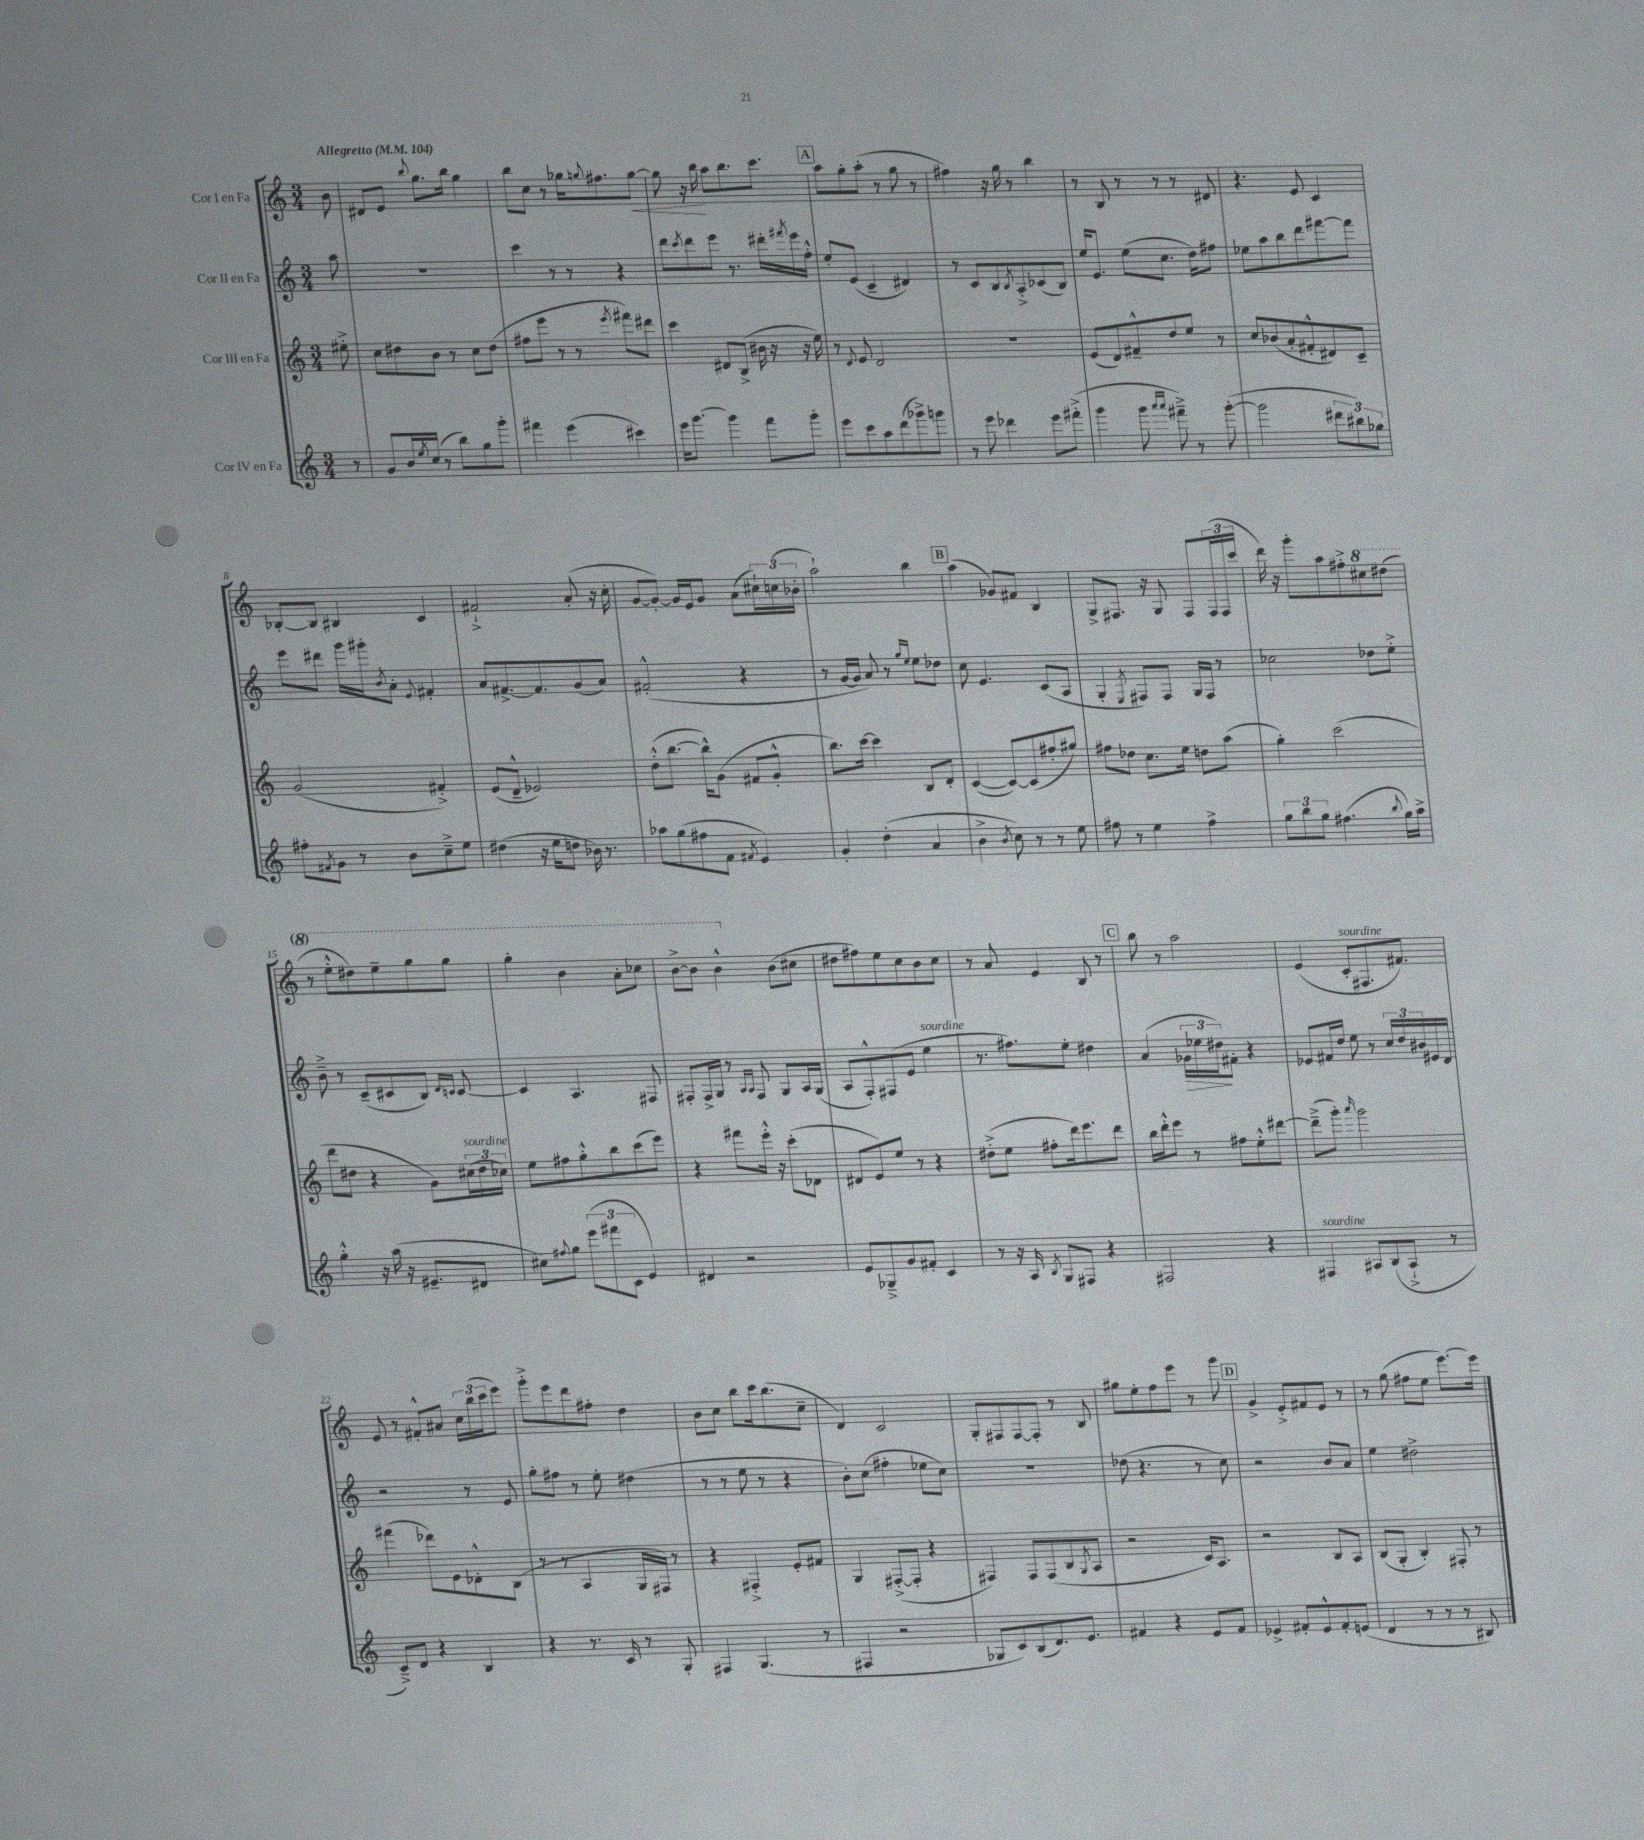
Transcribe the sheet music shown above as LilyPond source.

<<
\new StaffGroup <<
\new Staff = "s0" \with { instrumentName = "Cor I en Fa" } {
    \clef treble \key c \major \numericTimeSignature \time 3/4 \partial 8 \tempo "Allegretto" 4 = 104
    b'8 |
    dis'8 e'8 \appoggiatura { b''8 } g''8. b''16 g''4 |
    b''8 c''8 r8 ges''16 \appoggiatura { g''8 } fis''8. g''8~\< |
    g''8 r16 b''16\! a''8 b''8. c'''8. |
    \mark \markup { \box "A" } a''8 g''8-. a''8-.( r8 g''8 r8 |
    fis''4) r16 g''16 r8 b''4 |
    r8 b8 r8 r8 r8 dis'8 |
    r4. e'8 c'4 |
    bes8~-. bes8 bis4 c'4 |
    fis'2-!-> a'8-.( r16 c''16-. |
    g'8~ g'8~-.) g'16 e'16 g'8 a'8( \tuplet 3/2 { cis''16-!) c''16( bes'16-. } |
    a''2-!) b''4 |
    \mark \markup { \box "B" } a''4( ges'8) fis'8 b4 |
    g8-> fis8. r16 g8 fis8 \tuplet 3/2 { fis16( fis16 c'''16 } |
    d'''16) r16 g'''8-. a''8 fis''8-.-> \ottava #1 cis'''8 dis'''8( |
    r8 e'''8-.-^ dis'''8) e'''8-- g'''8 g'''8 |
    g'''4-. b''4 a''8-. ces'''8 |
    b''8~-> b''8 b''4-^ \ottava #0 b'8( cis''8 |
    dis''8 fis''8) e''8 c''8 b'8 c''8 |
    r8 a'8 e'4 b8 r8 |
    \mark \markup { \box "C" } b''8 r8 a''2 |
    e'4( c'8-.^\markup { \italic "sourdine" } fis8. fis'8.) |
    e'8 r8 fis'8-.-^ ais'8 \tuplet 3/2 { c''16 b''16( c'''16 } e'''8) |
    g'''8-.-> e'''8 d'''8 fis''8-. d''4 |
    b'8 c''8 b''8 c'''16 b''8.( c''8-- |
    d'4) c'2 |
    g8-. fis8 fis8~ fis8-. r8 b8 |
    gis''8 e''8-. f''8 e'''8 r8 g'''8 |
    \mark \markup { \box "D" } g'4-> e'8-.-> fis'8 e'8 r8 |
    r8 g''8( fis''8 e''8 e'''8.~) e'''16 \bar "|." |
}
\new Staff = "s1" \with { instrumentName = "Cor II en Fa" } {
    \clef treble \key c \major \numericTimeSignature \time 3/4 \partial 8
    a''8 |
    R2. |
    c'''4 r8 r8 r4 |
    d'''8 \acciaccatura { c'''8 } d'''8 e'''8 r8. dis'''16-. \acciaccatura { fis'''8 } e'''16 f''16-.-^ |
    \mark \markup { \box "A" } e''8-. e'8( c'4-- dis'4) |
    r8 c'8 b8 \acciaccatura { b8 } a8-.-> ces'8( b8) |
    e''16 e'8. e''8( c''8. d''16) fis''8 |
    ees''8 a''8 b''8 d'''8 fis'''8~ fis'''8 |
    e'''8 dis'''8 g'''16 gis'''16-. \acciaccatura { b'8 } a'8-. \appoggiatura { e'8 } fis'4-. |
    a'8 fis'8.~-> fis'8. g'8( a'8) |
    fis'2-.-^( r4 |
    r8 g'16~ g'16 a'8) r8 \grace { g''16 e''16 } e''8 des''8 |
    \mark \markup { \box "B" } c''8 e'4. c'8( a8 |
    g4-. \acciaccatura { e8 } fis8) fis8 g16 fis16 r8 |
    ces''2 des''8 e''8-.-> |
    b'8---> r8 c'8--( cis'8 b8) \grace { d'16 c'16 } c'8~ |
    c'4 a4. fis8 |
    fis8-. fis16-> g16 r8 \grace { a16 a16 } fis8 g8 a16 g16( |
    a8 f8-.-^) fis8( e'8 e''4^\markup { \italic "sourdine" } |
    r8. fis''8.) e''8-. dis''4 |
    \mark \markup { \box "C" } a'4( \tuplet 3/2 { ges'16\> ees''16 dis''16\!) } fis'8-. r4 |
    ees'8 fis'16 d''16 e''8 r8 \tuplet 3/2 { c''16 d''16 bis'16 } eis'16 d'16 |
    r2 r8 e'8 |
    g''8-. fis''8 r8 e''8-. dis''4( |
    r8 r8 e''8 r8 r4 |
    b'8-.) c''8( fis''4-. ees''8 c''8) |
    R2. |
    des''8( r4. r8 c''8) |
    \mark \markup { \box "D" } r2 b'8 a'8 |
    e''4 dis''2-> \bar "|." |
}
\new Staff = "s2" \with { instrumentName = "Cor III en Fa" } {
    \clef treble \key c \major \numericTimeSignature \time 3/4 \partial 8
    eis''8-.-> |
    c''8 dis''8 b'8 r8 c''8 dis''8( |
    fis''8 e'''8 r8 r8 \acciaccatura { e'''8 } fis'''8) dis'''8 |
    c'''4 dis'8 b8->( bis'16 r16 r16 e''16) |
    \mark \markup { \box "A" } r8 \appoggiatura { d'8 } e'8 d'2 |
    R2. |
    e'8( d'8) fis'8---^ d''8 e''8 r8 |
    c''8 bes'8( a'8-. fis'8-.-^ dis'8) c'8-- |
    g'2( fis'4-.->) |
    e'8( d'8---^ ees'2) |
    d''8-.-^( b''8.~ b''16-^) g'8( fis'8 g'8-.-^ |
    b''8.) c'''16~ c'''4 b8 d'8-. |
    \mark \markup { \box "B" } c'4~( c'8~) c'8( fis''8-. gis''8) |
    fis''8 des''8 c''8. e''16 d''8 a''8( |
    g''4-.) c'''2( |
    d'''8 dis''8 r4 g'8) \tuplet 3/2 { cis''16^\markup { \italic "sourdine" }( dis''16 ces''16) } |
    e''8 fis''8 g''8-.-^ b''8 c'''8( e'''8) |
    r4 fis'''8 e'''16-.-^ r16 c'''8-.( des'8 |
    dis'8 e'8) e''8 r8 r4 |
    dis''8-.->( e''8 fis''8-. d'''16) e'''8. d'''8 |
    \mark \markup { \box "C" } b''16 d'''16-.-^ e'''8 r8 fis''8 e''8-.-^ dis'''8~ |
    dis'''8--->( g'''8-.) \grace { a'''16 } g'''2 |
    fis'''4( des'''8) e'8 des'8-.-^ b8( |
    r8 r8 a4 g16 fis16) r8 |
    r4 fis4-.-> e'8-. fis'8 |
    g4 fis8~-.->( fis8-. r4 |
    fis4) fis8 fis8( b8 \acciaccatura { g8 } a8 |
    r2 c'16) a8. |
    \mark \markup { \box "D" } r2 b8 a8 |
    b8( g8-. b4-.) fis8-. r8 \bar "|." |
}
\new Staff = "s3" \with { instrumentName = "Cor IV en Fa" } {
    \clef treble \key c \major \numericTimeSignature \time 3/4 \partial 8
    r8 |
    g'8 b'16 \acciaccatura { e''8 } c''16( r8 b''8) g''8 g'''8-. |
    fis'''4 e'''4( cis'''4) |
    e'''16 g'''8.~ g'''4 f'''8 g'''8-. |
    \mark \markup { \box "A" } e'''8 c'''8 a''8 d'''8( ges'''8->) g'''8 |
    r8 e'''8 des'''4 e'''8 fis'''8-.->( |
    g'''4 g'''8 \grace { a'''16 a'''16 } fis'''8--->) r8 g'''8~-.( |
    g'''2 \tuplet 3/2 { dis'''8 bis''8) ges''8 } |
    fis''8-. \acciaccatura { fis'8 } g'8 r8 b'8 c''8---> e''8 |
    dis''4( r16 e''16 d''8 bes'16) r8. |
    aes''8 g''8( fis''8 f'8 \acciaccatura { fis'8 } e'4) |
    g'4-. d''4-.( a'4 |
    \mark \markup { \box "B" } b'4-> \acciaccatura { b'8 } c''8) r8 r8 e''8 |
    fis''8 r8 e''4 fis''4-> |
    \tuplet 3/2 { g''8 b''8 g''8 } fis''4.( \appoggiatura { b''8 } g''16) a''16-> |
    g''4-.-^ r16 a''16( r16 eis'8.-- dis'8 |
    cis''8) \appoggiatura { fis''8 } g''8 \tuplet 3/2 { e'''8( fis'''8 c'8 } e'4) |
    dis'4 r2 |
    e'8 ges8---> g'8 fis'8-. c'4 |
    r8 r16 a16 \acciaccatura { b8 } g8 fis8 r4 |
    \mark \markup { \box "C" } fis2 r4 |
    fis4^\markup { \italic "sourdine" } ais8 b8( ais8-!-> r8 |
    c'8--->) d'8 r4 b4 |
    r4 r8. c'16 r8 g8-. |
    fis4 g4.( r8 |
    fis4 r2 |
    ges8 c'8) b8( d'8.) e'8. |
    fis'4 r4 e'8 fis'8 |
    \mark \markup { \box "D" } ees'4-> fis'8-. ees'8-^ fis'8-. e'8( |
    d'4 r8 r8 r8 bis8) \bar "|." |
}
>>
>>
